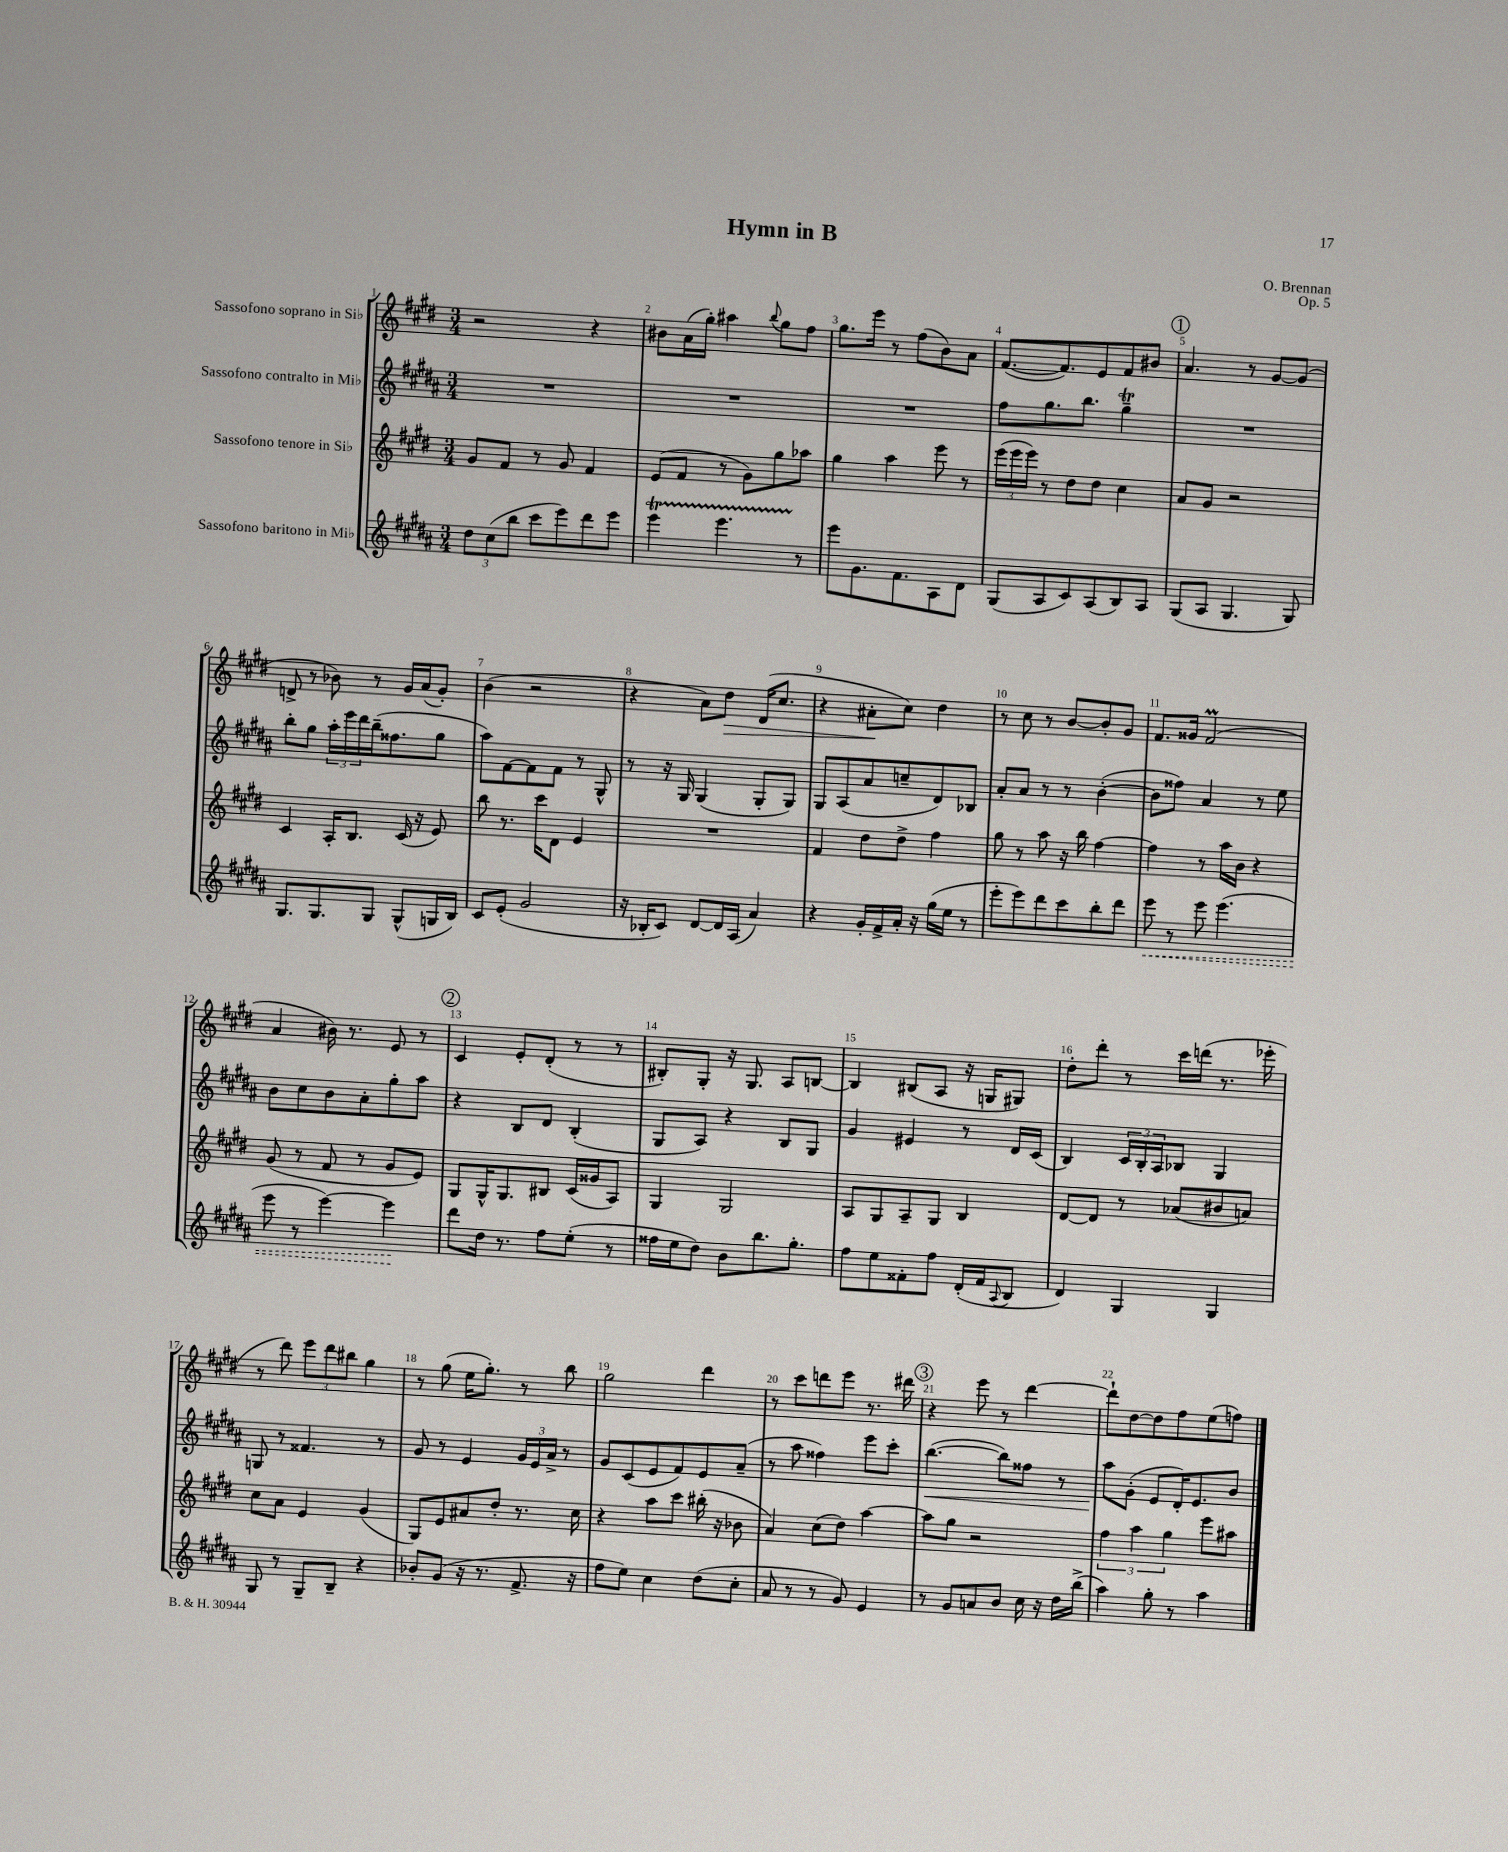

**kern	**kern	**kern	**kern
*staff4	*staff3	*staff2	*staff1
*clefG2	*clefG2	*clefG2	*clefG2
*k[f#c#g#d#a#]	*k[f#c#g#d#]	*k[f#c#g#d#a#]	*k[f#c#g#d#]
*M3/4	*M3/4	*M3/4	*M3/4
12dd#	8g#	2.r	2r
(12cc#	.	.	.
.	8f#	.	.
12bb	.	.	.
8ccc#	8r	.	.
8eee)	8g#	.	.
8ddd#	4f#	.	4r
8eee	.	.	.
=	=	=	=
4eee	(8e	2.r	8b#
.	8f#	.	(16a
.	.	.	16gg#')
4.eee	8r	.	4aa#
.	8g#)	.	.
.	.	.	8qqbb
.	8gg#	.	8gg#
8r	8aa-	.	8ff#
=	=	=	=
8eee	4gg#	2.r	8.gg#
8.g#	.	.	.
.	.	.	16eee
.	4aa	.	8r
8.f#	.	.	.
.	.	.	(8ff#
8A#	8eee	.	8b)
8d#	8r	.	8a
=	=	=	=
(8G#	(24eee	8ff#	([8.f#
.	24eee	.	.
.	24eee)	.	.
8A#	8r	8.gg#	.
.	.	.	8.f#])
8c#)	8dd#	.	.
.	.	8.bb	.
(8A#	8dd#	.	8e
8B)	4cc#	4gg#~	8f#
8A#	.	.	8b#
=	=	=	=
(8G#	8a	2.r	4.a
8A#	8g#	.	.
4.G#	2r	.	.
.	.	.	8r
.	.	.	[8g#
8G#)	.	.	(8g#]
=	=	=	=
8.G#	4c#	8bb'	8d^
.	.	8gg#	8r
8.G#	.	.	.
.	16A'	24aa#'	8b-)
.	.	24eee	.
.	8.B	.	.
.	.	24ddd#	.
8G#	.	(16bb~	8r
.	.	8.ff##	.
(8G#^^	(16c#	.	16g#
.	16r	.	(16a
16G	8e)	8gg#	8g#')
16B)	.	.	.
=	=	=	=
8c#	8bb	8aa#)	(4b
(8e'	8.r	[8f#	.
2g#	.	8f#]	2r
.	16ccc#	.	.
.	8d#	8f#	.
.	4e	8r	.
.	.	8G#^^	.
=	=	=	=
16r	2.r	8r	4r
16B-'	.	.	.
8c#)	.	16r	.
.	.	16G#	.
[8d#	.	(4G#	8a)
16d#]	.	.	8dd#
(16A#	.	.	.
4a#)	.	8G#'	(16d#
.	.	.	8.cc#
.	.	8G#)	.
=	=	=	=
4r	4f#	8G#	4r
.	.	(8A#	.
16g#'	8dd#	8a#	8a#'
16f#^	.	.	.
16a#'	8dd#^	8cc~	8cc#)
16r	.	.	.
(16gg#	4ff#	8d#)	4dd#
16ee	.	.	.
8r	.	8B-	.
=	=	=	=
8eee'	8gg#	8a#'	8r
8eee)	8r	8a#	8cc#
8ddd#	8aa	8r	8r
8ccc#	16r	8r	[8b
.	16bb	.	.
8bb'	[4ff#	([4b'	8b']
8ddd#	.	.	8g#
=	=	=	=
8eee	4ff#]	8b]	8.f#
8r	.	8ff##)	.
.	.	.	16g##
8eee	8r	4a#	(2f#
(4.eee	16aa	.	.
.	16b	.	.
.	4r	8r	.
.	.	8ee	.
=	=	=	=
8eee	(8g#	8b	4a
8r	8r	8cc#	.
[4eee)	8f#	8b	16b#)
.	.	.	8.r
.	8r	8a#'	.
4eee]	8g#	8gg#'	8e
.	8e)	8aa#	8r
=	=	=	=
8ddd#	8G#	4r	4c#
16dd#	16G#^^	.	.
8.r	8.G#	.	.
.	.	8B	8e'
8ff#	8B#	8d#	(8d#'
(8ee'	(16c#	(4B'	8r
.	16g##	.	.
8r	8A)	.	8r
=	=	=	=
16ff##	4G#	8G#	8B#')
16ee	.	.	.
8dd#)	.	8A#)	8G#'
8b	2G#	4r	16r
.	.	.	8.G#
8.bb	.	.	.
.	.	8B	8A
8.gg#'	.	.	.
.	.	8G#	[8B
=	=	=	=
8ff#	8A	4g#	4B]
8ee	8G#	.	.
8f##'	8A~	4e#	(8B#
8ff#	8G#	.	8A
(16d#'	4B	8r	16r
16f##	.	.	16G
8qqA#	.	.	.
8B	.	16d#	8G#)
.	.	(16c#	.
=	=	=	=
4d#)	[8d#	4B)	8dd#'
.	8d#]	.	8ddd#'
4G#	8r	24c#	8r
.	.	24B'	.
.	.	24A#	.
.	(8a-	8B-	16ccc#
.	.	.	(16ddd
4G#	8b#	4G#	8.r
.	8a)	.	.
.	.	.	16eee-'
=	=	=	=
8G#	8cc#	8G	8r
8r	8a	8r	8ddd#)
8G#~	4e	4.f##	12eee
.	.	.	12ddd#
8B~	.	.	.
.	.	.	12bb#
4r	(4g#	.	4gg#
.	.	8r	.
=	=	=	=
8b-'	8G#)	8g#	8r
(8g#	8e	8r	(8gg#
16r	8a#	4e	16ee
8.r	.	.	8.gg#')
.	8dd#'	.	.
8.f#^	8.r	24g#	8r
.	.	24e	.
.	.	24a#^	.
.	.	8r	8bb
16r	16cc#	.	.
=	=	=	=
8ff#	4r	8g#	2gg#
8ee)	.	(8c#	.
4cc#	8aa	8e	.
.	8ccc#	8f#)	.
(8dd#	(16bb#'	8e	4ddd#
.	16r	.	.
8cc#'	8b-	(8a#~	.
=	=	=	=
8a#	4a)	8r	8r
8r	.	8aa#	8ccc#
8r	(8cc#	4ff##)	8ddd
8g#)	8dd#)	.	8eee
4e	[4aa	8eee	8.r
.	.	8ccc#'	.
.	.	.	16ddd#
=	=	=	=
8r	8aa]	([4.bb	4r
8g#	8gg#	.	.
8a	2r	.	8eee
8b	.	8bb])	8r
16cc#	.	8ff##	[4ddd#
16r	.	.	.
16dd#	.	8r	.
(16bb^	.	.	.
=	=	=	=
4aa#)	6ff#	8aa#	8ddd#`]
.	.	(8g#'	[8dd#
.	6aa	.	.
8gg#'	.	8e	8dd#]
.	6gg#	.	.
8r	.	16d#')	8ff#
.	.	8.e	.
4aa#	8eee	.	(8ee
.	8aa#	8b	8ff)
==	==	==	==
*-	*-	*-	*-
